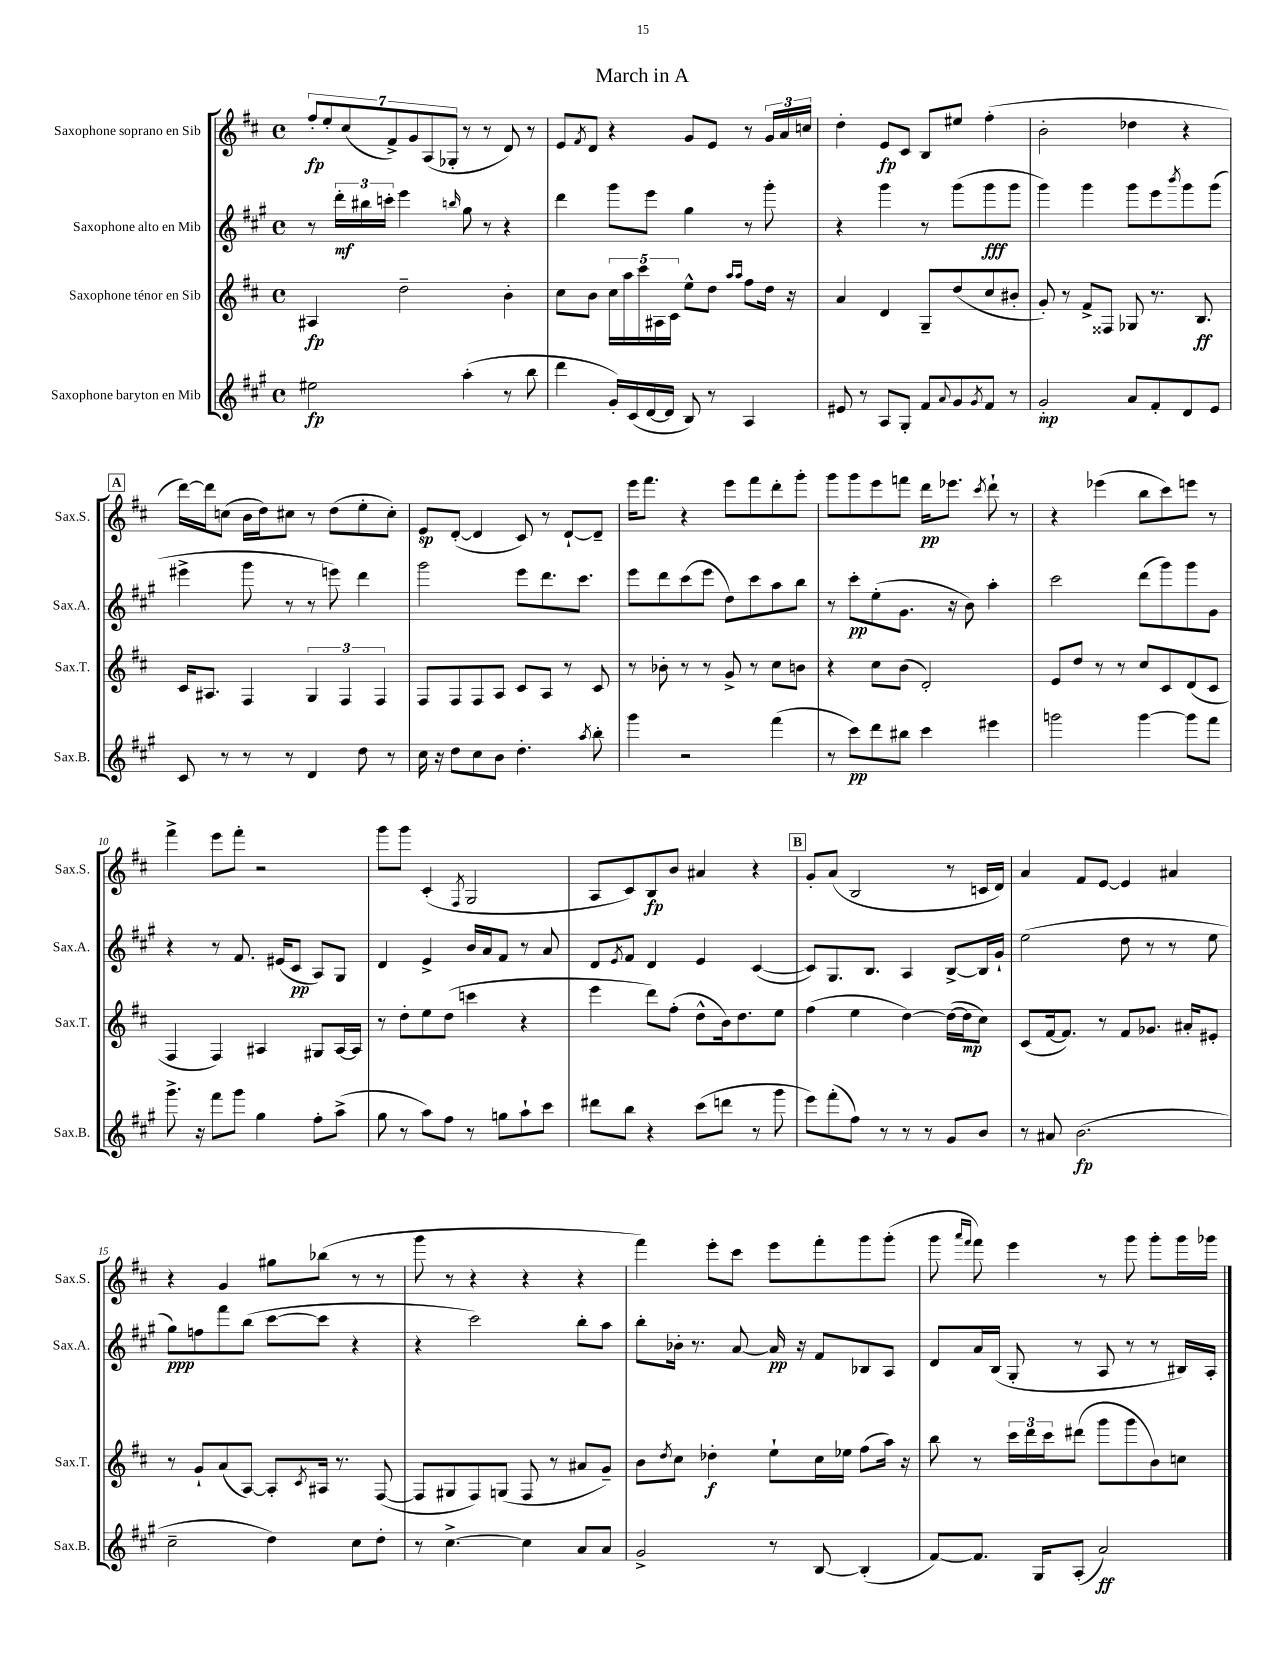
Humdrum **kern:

**kern	**dynam	**kern	**dynam	**kern	**dynam	**kern	**dynam
*part4	*part4	*part3	*part3	*part2	*part2	*part1	*part1
*staff4	*staff4	*staff3	*staff3	*staff2	*staff2	*staff1	*staff1
*I"Saxophone baryton en Mib	*	*I"Saxophone ténor en Sib	*	*I"Saxophone alto en Mib	*	*I"Saxophone soprano en Sib	*
*I'Sax.B.	*	*I'Sax.T.	*	*I'Sax.A.	*	*I'Sax.S.	*
*clefG2	*	*clefG2	*	*clefG2	*	*clefG2	*
*k[f#c#g#]	*	*k[f#c#]	*	*k[f#c#g#]	*	*k[f#c#]	*
*M4/4	*	*M4/4	*	*M4/4	*	*M4/4	*
*met(c)	*	*met(c)	*	*met(c)	*	*met(c)	*
=1	=1	=1	=1	=1	=1	=1	=1
2ee#X\	fp	4A#X/	fp	8r	.	14ff#'/L	fp
.	.	.	.	.	.	14ee'/	.
.	.	.	.	24ddd'\LL	mf	.	.
.	.	.	.	.	.	(14cc#/	.
.	.	.	.	24bb#X\	.	.	.
.	.	.	.	24cccn'\JJ	.	.	.
.	.	.	.	.	.	14f#^/)	.
.	.	2dd~\	.	4eee\	.	.	.
.	.	.	.	.	.	14g/	.
.	.	.	.	.	.	(14A/	.
.	.	.	.	.	.	14G-X'/J	.
.	.	.	.	16qqbbn/	.	.	.
(4aa'\	.	.	.	8gg#\	.	8r	.
.	.	.	.	8r	.	8r	.
8r	.	4b'\	.	4r	.	8d/)	.
8bb\	.	.	.	.	.	8r	.
=2	=2	=2	=2	=2	=2	=2	=2
4ddd\	.	8cc#\L	.	4ddd\	.	8e/L	.
.	.	.	.	.	.	8qf#/	.
.	.	8b\J	.	.	.	8d/J	.
16g#'/LL)	.	20cc#\LL	.	8ggg#\L	.	4r	.
.	.	20aa\	.	.	.	.	.
(16c#/	.	.	.	.	.	.	.
.	.	20ccc#\	.	.	.	.	.
[16d/	.	.	.	8eee\J	.	.	.
.	.	20A#X\	.	.	.	.	.
16d/JJ]	.	.	.	.	.	.	.
.	.	20c#\JJ	.	.	.	.	.
8B/)	.	8ee^^\L	.	4gg#\	.	8g/L	.
8r	.	8dd\J	.	.	.	8e/J	.
.	.	16qqaa/LL	.	.	.	.	.
.	.	16qqaa/JJ	.	.	.	.	.
4A/	.	8ff#\L	.	8r	.	8r	.
.	.	16dd\Jk	.	8ggg#'\	.	24g/LL	.
.	.	.	.	.	.	24a/	.
.	.	16r	.	.	.	.	.
.	.	.	.	.	.	24ccn/JJ	.
=3	=3	=3	=3	=3	=3	=3	=3
8e#X/	.	4a/	.	4r	.	4dd'\	.
8r	.	.	.	.	.	.	.
8A/L	.	4d/	.	4ggg#\	.	8e/L	fp
8G#'/J	.	.	.	.	.	8c#/J	.
8f#/L	.	8G~/L	.	8r	.	8B/L	.
8qqa/	.	.	.	.	.	.	.
8g#/	.	(8dd/	.	(8ggg#\L	.	8ee#X/J	.
8qg#/	.	.	.	.	.	.	.
8f#/J	.	8cc#/	.	8ggg#\	fff	(4ff#'\	.
8r	.	8b#X'/J	.	8ggg#\J	.	.	.
=4	=4	=4	=4	=4	=4	=4	=4
2g#'/	mp	8g'/)	.	4ggg#\)	.	2b'\	.
.	.	8r	.	.	.	.	.
.	.	8f#^/L	.	4ggg#\	.	.	.
.	.	8F##X/J	.	.	.	.	.
8a/L	.	8G-X/	.	8ggg#\L	.	4dd-X\	.
8f#'/	.	8.r	.	8eee\	.	.	.
.	.	.	.	8qbbb/	.	.	.
8d/	.	.	.	8ggg#\	.	4r	.
.	.	8.B/	ff	.	.	.	.
8e/J	.	.	.	(8ggg#\J	.	.	.
!!LO:LB:g=z
!!LO:REH:place=s1:t=A
=5	=5	=5	=5	=5	=5	=5	=5
8c#/	.	16c#/KL	.	4eee#X^\	.	[16ddd\LL)	.
.	.	8.A#X/J	.	.	.	16ddd\J]	.
8r	.	.	.	.	.	(8ccn\J	.
8r	.	4F#/	.	8ggg#\	.	16b\LL	.
.	.	.	.	.	.	16dd\J)	.
8r	.	.	.	8r	.	8cc#X\J	.
4d/	.	6G/	.	8r	.	8r	.
.	.	.	.	8eeen\)	.	(8dd\L	.
.	.	6F#/	.	.	.	.	.
8dd\	.	.	.	4ddd\	.	8ee'\	.
.	.	6F#/	.	.	.	.	.
8r	.	.	.	.	.	8cc#'\J)	.
=6	=6	=6	=6	=6	=6	=6	=6
16cc#\	.	8F#/L	.	2ggg#\	.	8e/L	sp
16r	.	.	.	.	.	.	.
8dd\L	.	8F#/	.	.	.	([8d'/J	.
8cc#\	.	8F#/	.	.	.	4d/]	.
8b\J	.	8A/J	.	.	.	.	.
4.dd'\	.	8c#/L	.	8eee\L	.	8c#/)	.
.	.	8A/J	.	8.ddd\	.	8r	.
.	.	8r	.	.	.	[8d`/L	.
.	.	.	.	8.ccc#\J	.	.	.
8qaa/	.	.	.	.	.	.	.
8bb'\	.	8c#/	.	.	.	8d~/J]	.
=7	=7	=7	=7	=7	=7	=7	=7
4ggg#\	.	8r	.	8eee\L	.	16eee\KL	.
.	.	.	.	.	.	8.fff#\J	.
.	.	8b-X'\	.	8ddd\	.	.	.
2r	.	8r	.	(8ccc#\	.	4r	.
.	.	8r	.	8eee\J	.	.	.
.	.	8g^/	.	8dd\L)	.	8eee\L	.
.	.	8r	.	8ccc#\	.	8fff#\	.
(4fff#\	.	8cc#\L	.	8aa\	.	8ddd'\	.
.	.	8bn\J	.	8bb\J	.	8ggg'\J	.
=8	=8	=8	=8	=8	=8	=8	=8
8r	.	4r	.	8r	.	8ggg\L	.
8ccc#\L)	pp	.	.	8ccc#'\L	pp	8ggg\	.
8ddd\	.	8cc#\L	.	(8ee'\	.	8eee\	.
8bb#X\J	.	(8b\J	.	8.g#\J	.	8fffn\J	.
4ccc#\	.	2d'/)	.	.	.	16ddd\KL	pp
.	.	.	.	16r	.	8.eee-X\J	.
.	.	.	.	8b\)	.	.	.
.	.	.	.	.	.	8qccc#/	.
4eee#X\	.	.	.	4aa'\	.	8ddd`\	.
.	.	.	.	.	.	8r	.
=9	=9	=9	=9	=9	=9	=9	=9
2gggn\	.	8e/L	.	2ccc#\	.	4r	.
.	.	8dd/J	.	.	.	.	.
.	.	8r	.	.	.	(4eee-X\	.
.	.	8r	.	.	.	.	.
[4ggg\	.	8cc#/L	.	(8ddd\L	.	8bb\L	.
.	.	8c#/	.	8ggg#\)	.	8ccc#\)	.
8ggg\L]	.	(8d/	.	8ggg#\	.	8eeen\J	.
8fff#\J	.	8c#/J	.	8g#\J	.	8r	.
!!LO:LB:g=z
=10	=10	=10	=10	=10	=10	=10	=10
8.ggg#^\	.	4F#/	.	4r	.	4fff#^\	.
16r	.	.	.	.	.	.	.
8fff#\L	.	4F#/)	.	8r	.	8eee\L	.
8ggg#\J	.	.	.	8.f#/	.	8fff#'\J	.
4gg#\	.	4A#X/	.	.	.	2r	.
.	.	.	.	(16e#X/KL	.	.	.
.	.	.	.	8c#/J	pp	.	.
8ff#'\L	.	8G#X/L	.	8A/L)	.	.	.
(8aa^\J	.	[16A#/L	.	8G#/J	.	.	.
.	.	16A#/JJ]	.	.	.	.	.
=11	=11	=11	=11	=11	=11	=11	=11
8gg#\	.	8r	.	4d/	.	8ggg\L	.
8r	.	8dd'\L	.	.	.	8ggg\J	.
8aa\L)	.	8ee\	.	4e^/	.	(4c#'/	.
8ff#\J	.	(8dd\J	.	.	.	.	.
.	.	.	.	.	.	8qF#/	.
8r	.	4cccn\	.	16b/LL	.	2G/	.
.	.	.	.	16a/J	.	.	.
8ggn\L	.	.	.	8f#/J	.	.	.
8aa`\	.	4r	.	8r	.	.	.
8ccc#\J	.	.	.	8a/	.	.	.
=12	=12	=12	=12	=12	=12	=12	=12
8ddd#X\L	.	4eee\	.	8d/L	.	8A/L	.
.	.	.	.	8qe/	.	.	.
8bb\J	.	.	.	8f#/J	.	8c#/)	.
4r	.	8ddd\L)	.	4d/	.	8B/	fp
.	.	(8ff#'\J	.	.	.	8b/J	.
(8ccc#\L	.	8dd^^\L	.	4e/	.	4a#X/	.
8dddn\J	.	16b\k)	.	.	.	.	.
.	.	8.dd\	.	.	.	.	.
8r	.	.	.	([4c#/	.	4r	.
8ggg#\	.	8ee\J	.	.	.	.	.
!!LO:REH:place=s1:t=B
=13	=13	=13	=13	=13	=13	=13	=13
8eee\L)	.	(4ff#\	.	8c#/L])	.	8g'/L	.
(8fff#'\	.	.	.	8.G#/	.	(8a/J	.
8ff#\J)	.	4ee\	.	.	.	2B/	.
.	.	.	.	8.B/J	.	.	.
8r	.	.	.	.	.	.	.
8r	.	[4dd\)	.	4A/	.	.	.
8r	.	.	.	.	.	.	.
8g#/L	.	(16dd\LL_	.	[8B^/L	.	8r	.
.	.	16dd\J]	mp	.	.	.	.
8b/J	.	8cc#\J)	.	16B/L]	.	16cn/LL	.
.	.	.	.	16g#`/JJ	.	16d/JJ)	.
=14	=14	=14	=14	=14	=14	=14	=14
8r	.	(8c#/L	.	(2ee\	.	4a/	.
8a#X/	.	[16f#/k	.	.	.	.	.
.	.	8.f#/J])	.	.	.	.	.
(2.b\	fp	.	.	.	.	8f#/L	.
.	.	8r	.	.	.	[8e/J	.
.	.	8f#/L	.	8dd\	.	4e/]	.
.	.	8.g-X/J	.	8r	.	.	.
.	.	.	.	8r	.	4a#X/	.
.	.	16a#X'/KL	.	.	.	.	.
.	.	8e#X'/J	.	8ee\	.	.	.
!!LO:LB:g=z
=15	=15	=15	=15	=15	=15	=15	=15
2cc#~\	.	8r	.	8gg#\L)	ppp	4r	.
.	.	8g`/L	.	8ffn\	.	.	.
.	.	(8a/	.	8fff#\	.	4g/	.
.	.	[8A/J)	.	(8bb\J	.	.	.
4dd\)	.	8A'/L]	.	[8ccc#\L	.	8gg#X\L	.
.	.	8qc#/	.	.	.	.	.
.	.	16A#X/Jk	.	8ccc#\J]	.	(8bb-X\J	.
.	.	8.r	.	.	.	.	.
8cc#\L	.	.	.	4r	.	8r	.
8dd'\J	.	([8F#/	.	.	.	8r	.
=16	=16	=16	=16	=16	=16	=16	=16
8r	.	8F#/L]	.	4r	.	8ggg\	.
[4.cc#^\	.	8G#X/	.	.	.	8r	.
.	.	8F#/)	.	2ccc#\)	.	4r	.
.	.	(8Gn/J	.	.	.	.	.
4cc#\]	.	8F#/	.	.	.	4r	.
.	.	8r	.	.	.	.	.
8a/L	.	8a#X/L	.	8bb'\L	.	4r	.
8a/J	.	8g~/J)	.	8aa\J	.	.	.
=17	=17	=17	=17	=17	=17	=17	=17
2g#^/	.	8b\L	.	8bb'\L	.	4fff#\)	.
.	.	8qdd/	.	.	.	.	.
.	.	8cc#\J	.	16b-X'\Jk	.	.	.
.	.	.	.	8.r	.	.	.
.	.	4dd-X'\	f	.	.	8eee'\L	.
.	.	.	.	[8a/	.	8ccc#\J	.
8r	.	8ee`\L	.	16a/]	pp	8eee\L	.
.	.	.	.	16r	.	.	.
[8B/	.	16cc#\L	.	8f#/L	.	8fff#'\	.
.	.	16ee-X\JJ	.	.	.	.	.
(4B'/]	.	(8ff#\L	.	8B-X/	.	8ggg\	.
.	.	16aa\Jk)	.	8A/J	.	(8ggg'\J	.
.	.	16r	.	.	.	.	.
=18	=18	=18	=18	=18	=18	=18	=18
[8f#/L)	.	8bb\	.	8d/L	.	8ggg\	.
.	.	.	.	.	.	16qqaaa/LL	.
.	.	.	.	.	.	16qqfff#/JJ	.
8.f#/J]	.	8r	.	16a/L	.	8fff#\)	.
.	.	.	.	(16B/JJ	.	.	.
.	.	24ccc#\LL	.	8G#'/	.	4eee\	.
.	.	24ddd\	.	.	.	.	.
16G#/KL	.	.	.	.	.	.	.
.	.	24ccc#\J	.	.	.	.	.
(8A'/J	.	(8ddd#X\J	.	8r	.	.	.
2a/)	ff	8ggg\L	.	8A/	.	8r	.
.	.	8ggg\	.	8r	.	8ggg\	.
.	.	8b\)	.	8r	.	8ggg'\L	.
.	.	8ccn\J	.	16B#X/LL)	.	16ggg\L	.
.	.	.	.	16A'/JJ	.	16ggg-X\JJ	.
==	==	==	==	==	==	==	==
*-	*-	*-	*-	*-	*-	*-	*-
